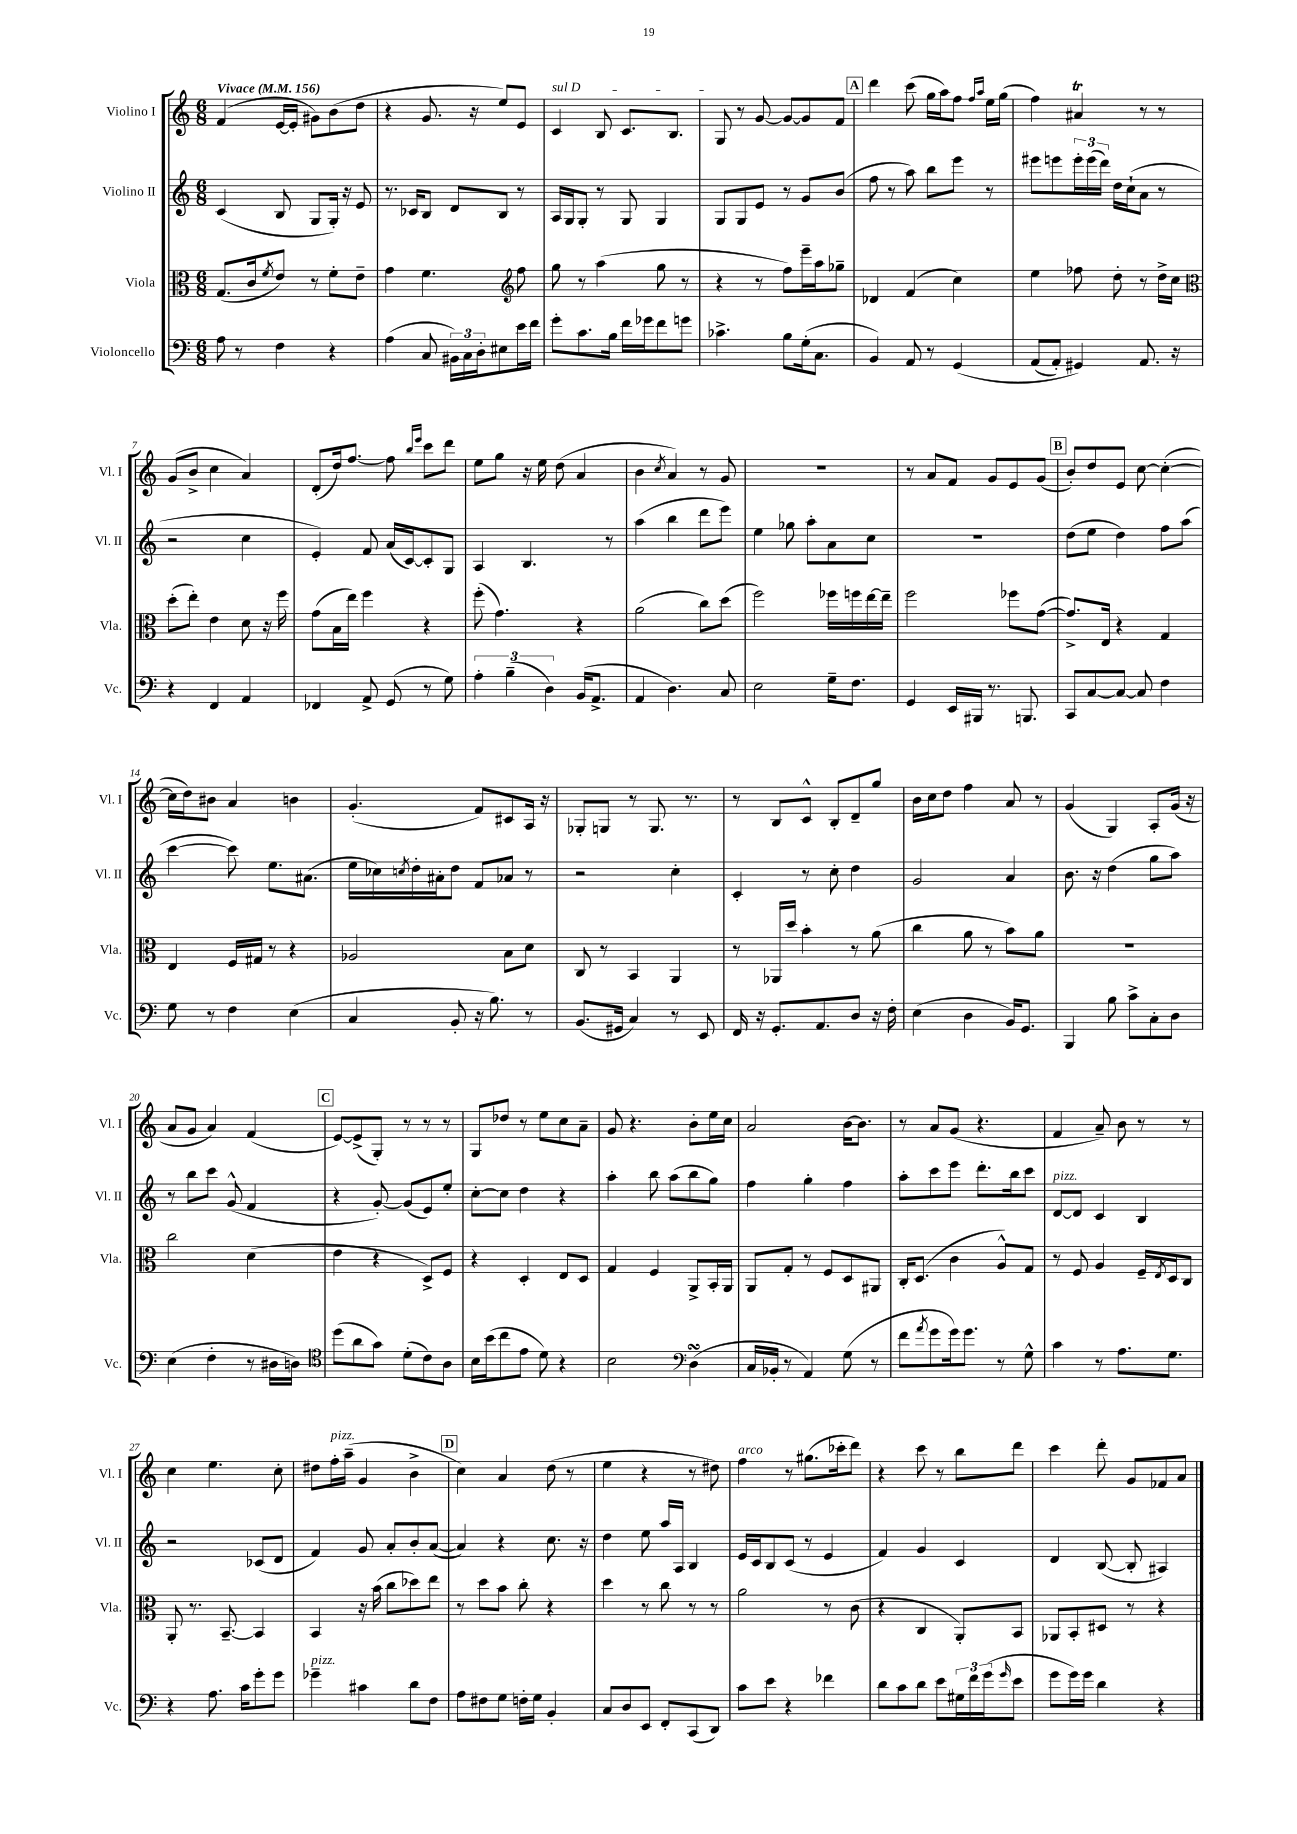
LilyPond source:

<<
\new StaffGroup <<
\new Staff = "s0" \with { instrumentName = "Violino I" shortInstrumentName = "Vl. I" } {
    \clef treble \key c \major \numericTimeSignature \time 6/8 \tempo "Vivace" 4 = 156
    f'4( e'16~ e'16-. gis'8) b'8( d''8 |
    r4 g'8. r16 e''8) e'8 |
    \once \override TextSpanner.bound-details.left.text = \markup { \italic "sul D" } c'4\startTextSpan b8 c'8. b8. |
    g8\stopTextSpan r8 g'8~ g'8~ g'8 f'8 |
    \mark \markup { \box "A" } d'''4 c'''8( g''16 a''16) f''8 \grace { f''16 a''16 } e''16 g''16( |
    f''4) ais'4\trill r8 r8 |
    g'8( b'8-> c''4 a'4) |
    d'8-.( d''16) f''8.~ f''8 \grace { b''16 e'''16 } c'''8 d'''8 |
    e''8 g''8 r16 e''16 d''8( a'4 |
    b'4 \acciaccatura { c''8 } a'4) r8 g'8 |
    R2. |
    r8 a'8 f'8 g'8 e'8 g'8( |
    \mark \markup { \box "B" } b'8-.) d''8 e'8 c''8~ c''4~-.( |
    c''16 d''16) bis'8 a'4 b'4 |
    g'4.-.( f'8) cis'8 a16 r16 |
    ges8-. g8 r8 g8. r8. |
    r8 b8 c'8-^ b8-. d'8-- g''8 |
    b'16 c''16 d''8 f''4 a'8 r8 |
    g'4( g4) a8-. g'16( r16 |
    a'8 g'8 a'4) f'4( |
    \mark \markup { \box "C" } e'8~) e'8->( g8-.) r8 r8 r8 |
    g8 des''8 r8 e''8 c''8 a'8-- |
    g'8 r4. b'8-. e''16 c''16 |
    a'2 b'16~ b'8. |
    r8 a'8 g'8( r4. |
    f'4 a'8--) b'8 r8 r8 |
    c''4 e''4. c''8-. |
    dis''8 f''16-.^\markup { \italic "pizz." } a''16--( g'4 b'4-> |
    \mark \markup { \box "D" } c''4) a'4 d''8( r8 |
    e''4 r4 r8 dis''8) |
    f''4^\markup { \italic "arco" } r8 gis''8.( ces'''16-. d'''8) |
    r4 c'''8 r8 b''8 d'''8 |
    c'''4 d'''8-. g'8 fes'8 a'8 \bar "|." |
}
\new Staff = "s1" \with { instrumentName = "Violino II" shortInstrumentName = "Vl. II" } {
    \clef treble \key c \major \numericTimeSignature \time 6/8
    c'4( b8 g8 g16-.) r16 e'8 |
    r8. ces'16 b8 d'8 b8 r8 |
    a16 g16 g8-. r8 g8 g4 |
    g8 g8 e'8 r8 g'8 b'8( |
    \mark \markup { \box "A" } f''8 r8 a''8) b''8 e'''8 r8 |
    eis'''8 e'''8 \tuplet 3/2 { e'''16-. e'''16( d'''16) } d''16 c''16-!( a'8 r8 |
    r2 c''4 |
    e'4-.) f'8 a'16( c'16~) c'8-. g8 |
    a4 b4. r8 |
    a''4( b''4 d'''8 e'''8) |
    e''4 ges''8 a''8-. a'8 c''8 |
    r2. |
    \mark \markup { \box "B" } d''8( e''8 d''4) f''8 a''8( |
    c'''4~ c'''8) e''8. ais'8.( |
    e''16 ces''16) \acciaccatura { c''8 } d''16-. ais'16-. d''8 f'8 aes'8 r8 |
    r2 c''4-. |
    c'4-. r8 c''8-. d''4 |
    g'2 a'4 |
    b'8. r16 d''4( g''8 a''8) |
    r8 b''8 c'''8 g'8-^( f'4 |
    \mark \markup { \box "C" } r4 g'8~-.) g'8( e'8) e''8-. |
    c''8~-. c''8 d''4 r4 |
    a''4-. b''8 a''8( b''8 g''8) |
    f''4 g''4-. f''4 |
    a''8-. c'''8 e'''8 d'''8.-. b''16 c'''8 |
    d'8~^\markup { \italic "pizz." } d'8 c'4 b4 |
    r2 ces'8( d'8 |
    f'4) g'8 a'8-. b'8-. a'8~( |
    \mark \markup { \box "D" } a'4) r4 c''8. r16 |
    d''4 e''8 a''16 a16 b4 |
    e'16 c'16 b8 c'8( r8 e'4 |
    f'4) g'4 c'4 |
    d'4 b8~( b8-. ais4) \bar "|." |
}
\new Staff = "s2" \with { instrumentName = "Viola" shortInstrumentName = "Vla." } {
    \clef alto \key c \major \numericTimeSignature \time 6/8
    g8.( c'16 \acciaccatura { f'8 } e'8) r8 f'8-. e'8-- |
    g'4 f'4. \clef treble f''8 |
    g''8 r8 a''4( g''8 r8 |
    r4 r8 f''8) e'''16-- a''16 ges''8-- |
    \mark \markup { \box "A" } des'4 f'4( c''4) |
    e''4 fes''8 d''8-. r8 d''16-> c''16 |
    \clef alto d''8-.( e''8-.) e'4 d'8 r16 f''16 |
    g'8( b16 e''16) f''4 r4 |
    f''8-.( g'4.) r4 |
    a'2( c''8) d''8( |
    f''2) fes''16 f''16 e''16~ e''16-- |
    f''2 fes''8 g'8~( |
    \mark \markup { \box "B" } g'8.->) e16 r4 g4 |
    e4 f16 gis16 r8 r4 |
    aes2 b8 d'8 |
    c8 r8 b,4 a,4 |
    r8 aes,16 d''16 b'4-. r8 a'8( |
    c''4 a'8 r8 b'8) a'8 |
    R2. |
    c''2 d'4( |
    \mark \markup { \box "C" } e'4 r4 d8->) f8 |
    r4 d4-. e8 d8 |
    g4 f4 a,8-> b,16-. a,16 |
    a,8 g8-. r8 f8 d8 ais,8 |
    c16-. d8.( c'4 a8-^) g8 |
    r8 f8 a4 f16-- \acciaccatura { e8 } d16 c8 |
    a,8-. r8. b,8.~-- b,4 |
    b,4 r16 b'16( c''8 des''8) e''8 |
    \mark \markup { \box "D" } r8 d''8 b'8 c''8-. r4 |
    d''4 r8 c''8 r8 r8 |
    a'2 r8 c'8( |
    r4 c4 a,8-.) b,8 |
    aes,8 b,8-. dis8 r8 r4 \bar "|." |
}
\new Staff = "s3" \with { instrumentName = "Violoncello" shortInstrumentName = "Vc." } {
    \clef bass \key c \major \numericTimeSignature \time 6/8
    a8 r8 f4 r4 |
    a4( c8 \tuplet 3/2 { bis,16) c16 d16-. } eis8 e'16 f'16 |
    g'8-. c'8. b16 f'16 ges'16 f'8 g'8 |
    ces'4.-> b8 g16-.( c8. |
    \mark \markup { \box "A" } b,4) a,8 r8 g,4\( |
    a,8( a,8-.) gis,4\) a,8. r16 |
    r4 f,4 a,4 |
    fes,4 a,8-> g,8( r8 g8) |
    \tuplet 3/2 { a4-. b4--( d4) } b,16( a,8.-> |
    a,4 d4.) c8 |
    e2 g16-- f8. |
    g,4 e,16 bis,,16 r8. b,,8. |
    \mark \markup { \box "B" } c,8 c8~ c8~ c8 f4 |
    g8 r8 f4 e4( |
    c4 b,8-. r16 b8.) r8 |
    b,8.( gis,16 c4) r8 e,8 |
    f,16 r16 g,8.-. a,8. d8 r16 f16-. |
    e4( d4 b,16) g,8. |
    b,,4 b8 c'8-> c8-. d8 |
    e4( f4-. r8 dis16 d16) |
    \mark \markup { \box "C" } \clef tenor d''8( a'8 g'8) d'8-.( c'8) a8 |
    b16 b'16( c''8 e'8 d'8) r4 |
    b2 \clef bass d4\turn( |
    c16 bes,16-. r8 a,4) g8( r8 |
    f'8 \acciaccatura { a'8 } g'8 g'16) g'8. r8 g8-^ |
    c'4 r8 a8. g8. |
    r4 a8. c'16 g'8-. g'8 |
    ges'4--^\markup { \italic "pizz." } cis'4 d'8 f8 |
    \mark \markup { \box "D" } a8 fis8 g8 f16-. g16 b,4-. |
    c8 d8 e,8 f,8-. c,8( d,8) |
    c'8 e'8 r4 fes'4 |
    d'8 c'8 d'8 e'8 \tuplet 3/2 { gis16 f'16 g'16( } \grace { g'16 } e'8 |
    g'8 g'16) g'16 d'4 r4 \bar "|." |
}
>>
>>
